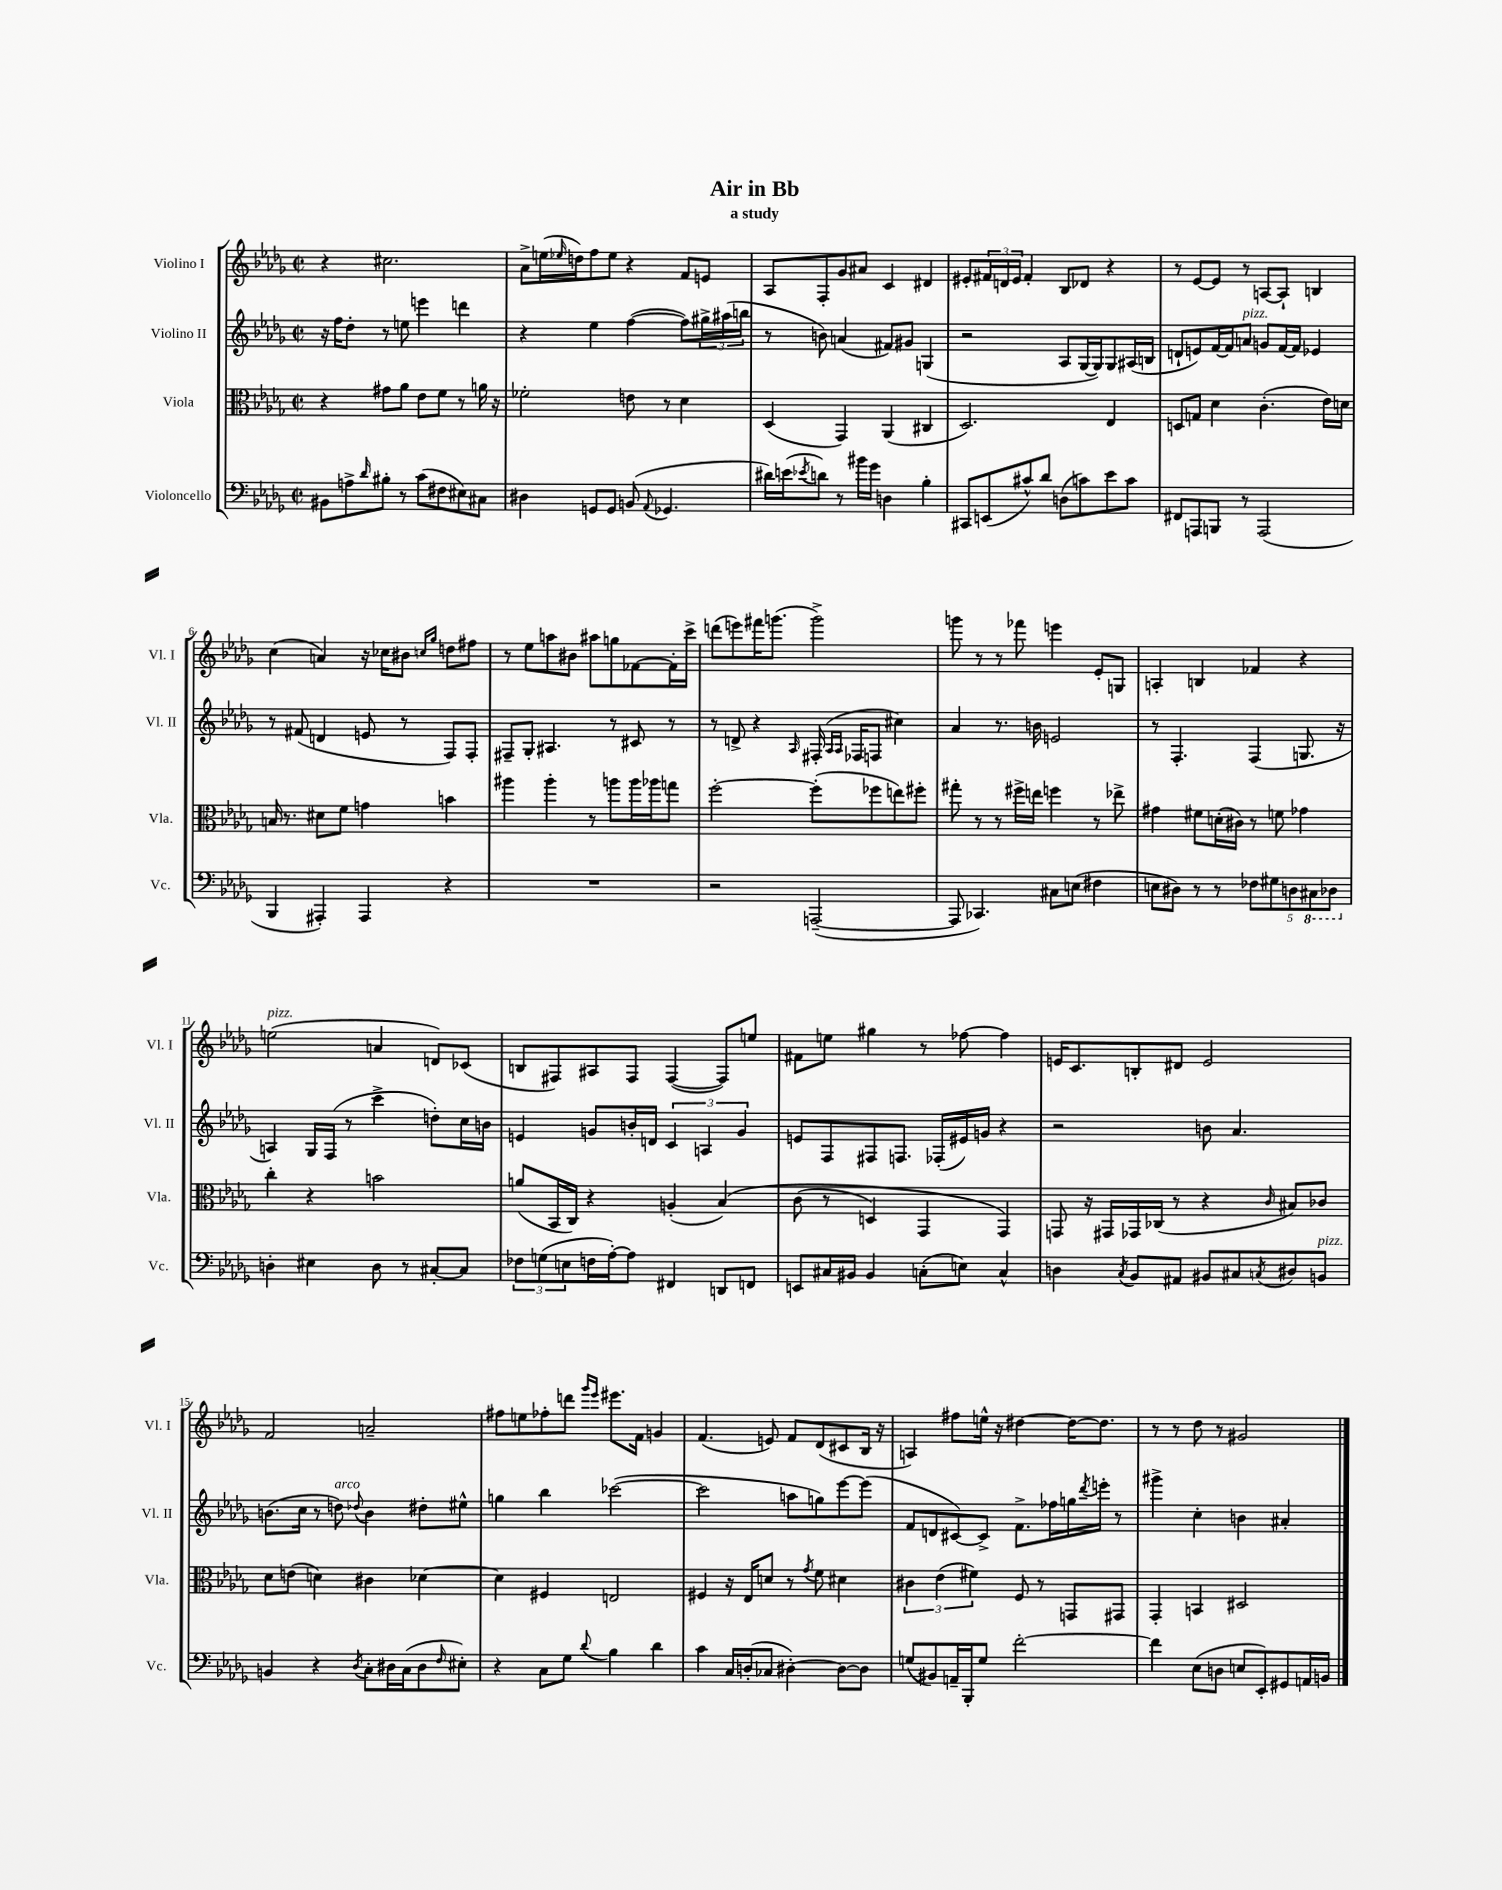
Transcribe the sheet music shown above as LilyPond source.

\header { title = "Air in Bb" subtitle = "a study" }
<<
\new StaffGroup <<
\new Staff = "s0" \with { instrumentName = "Violino I" shortInstrumentName = "Vl. I" } {
    \clef treble \key des \major \defaultTimeSignature \time 2/2
    r4 cis''2. |
    aes'8-> e''16( \grace { ees''16 } d''16) f''8 ees''8 r4 f'8 e'8 |
    aes8 f8-. ges'8 ais'8 c'4 dis'4 |
    eis'8-. \tuplet 3/2 { fis'16 d'16 eis'16 } fis'4-. bes8 des'8 r4 |
    r8 ees'8~ ees'8 r8 a8~ a8-! b4 |
    c''4( a'4) r16 ces''16 bis'8 \grace { c''16 ges''16 } d''8 fis''8 |
    r8 ees''8 a''8 bis'8 ais''8 g''8 fes'8~ fes'16-. c'''16-> |
    d'''8( e'''8) fis'''16 g'''8.( g'''2->) |
    g'''8 r8 r8 fes'''8 e'''4 ees'8-. g8 |
    a4-. b4 fes'4 r4 |
    e''2^\markup { \italic "pizz." }( a'4 d'8) ces'8( |
    b8 fis8) ais8 fis8 fis4~( fis8) e''8 |
    fis'8 e''8 gis''4 r8 fes''8~ fes''4 |
    e'16 c'8. b8-. dis'8 e'2 |
    f'2 a'2-- |
    fis''8 e''8 fes''8-. d'''8 \grace { ges'''16 ees'''16 } eis'''8. f'16 g'4 |
    f'4.( e'8) f'8 des'8( cis'8 bes16 r16 |
    a4) fis''8 e''16-^ r16 dis''4~ dis''16~ dis''8. |
    r8 r8 des''8 r8 gis'2 \bar "|." |
}
\new Staff = "s1" \with { instrumentName = "Violino II" shortInstrumentName = "Vl. II" } {
    \clef treble \key des \major \defaultTimeSignature \time 2/2
    r16 f''16 des''8-. r8 e''8 e'''4 d'''4 |
    r4 ees''4 f''4~( f''8) \tuplet 3/2 { gis''16-> ais''16( b''16 } |
    r8 b'8) a'4( fis'8) gis'8 g4( |
    r2 aes8 ges16~ ges16) ges8 ais16( b16 |
    d'8-! e'8) f'16~ f'16 a'8^\markup { \italic "pizz." } g'8 f'16~ f'16 ees'4 |
    r8 fis'8( d'4 e'8 r8 f8) f8-. |
    fis8-- ges8-. ais4. r8 cis'8 r8 |
    r8 d'8-> r4 \grace { aes16 } fis16-.( \grace { aes16 aes16 } fes16 f8 cis''4) |
    aes'4 r8. b'16 e'2 |
    r8 f4.-. f4( g8. r16 |
    a4) ges16 f16( r8 c'''4-> d''8-.) c''16 b'16 |
    e'4 g'8 b'16-. d'16 \tuplet 3/2 { c'4 a4 g'4 } |
    e'8 f8 fis8 f8. fes16-.( eis'16) g'16 r4 |
    r2 b'8 aes'4. |
    b'8.( c''16 r8 d''8^\markup { \italic "arco" }) \appoggiatura { des''8 } b'4 dis''8-. eis''8-^ |
    g''4 bes''4 ces'''2~( |
    ces'''2 a''8 g''8) ees'''8~ ees'''8( |
    f'8 d'8 cis'8~) cis'8-> f'8.-> fes''16 g''16 \acciaccatura { des'''8 } e'''16-. r8 |
    gis'''4-> c''4-. b'4 ais'4-. \bar "|." |
}
\new Staff = "s2" \with { instrumentName = "Viola" shortInstrumentName = "Vla." } {
    \clef alto \key des \major \defaultTimeSignature \time 2/2
    r4 gis'8 aes'8 ees'8 f'8 r8 a'16 r16 |
    fes'2-. e'8 r8 des'4 |
    des4( ges,4) aes,4( cis4 |
    des2.) ees4 |
    d8 g8 des'4 c'4.-.( ees'16) d'16 |
    b16 r8. dis'8 f'8 g'4 b'4 |
    ais''4 ais''4-. r8 a''8 a''16 aes''16 g''8 |
    f''2~-. f''8-.( fes''8 e''8) fis''8-. |
    gis''8-. r8 r8 fis''16-> e''16 f''4 r8 ees''8-> |
    gis'4 fis'8 d'16-.( cis'16) r8 f'8 ges'4 |
    c''4-. r4 b'2 |
    a'8( bes,16 c16) r4 a4-.( bes4)\( |
    c'8( r8 d4) ges,4 ges,4\) |
    g,8 r16 gis,16 ges,16 ces16( r8 r4 \grace { c'16 } bis8) ces'8 |
    des'8 e'8( d'4) cis'4 des'4~ |
    des'4 fis4 e2 |
    fis4 r16 ees16 d'8 r8 \acciaccatura { ges'8 } f'8 dis'4 |
    \tuplet 3/2 { cis'4 ees'4( fis'4) } f8 r8 g,8 gis,8 |
    ges,4-. b,4 dis2 \bar "|." |
}
\new Staff = "s3" \with { instrumentName = "Violoncello" shortInstrumentName = "Vc." } {
    \clef bass \key des \major \defaultTimeSignature \time 2/2
    bis,8 a8-> \grace { des'16 } bis8-. r8 c'8( fis8 eis8) cis8 |
    dis4 g,8 g,8 b,8( \appoggiatura { aes,8 } ges,4. |
    dis'16) e'16( \acciaccatura { ees'8 } d'8) r8 bis'16 ges'16 d4 bes4-. |
    cis,8 e,8( cis'8-^) des'8 d8( c'8) ees'8 c'8 |
    fis,8 a,,8 b,,8 r8 a,,2( |
    bes,,4 ais,,4-.) ais,,4 r4 |
    R1 |
    r2 a,,2~--( |
    a,,8 ces,4.) cis8 e8( fis4 |
    e8 dis8) r8 r8 \tuplet 5/4 { fes8 gis8 d8 \ottava #-1 cis,8 des,!8 \ottava #0 } |
    d4-. eis4 d8 r8 cis8~-. cis8 |
    \tuplet 3/2 { fes8 g8( e8 } f16 aes16~-.) aes8 fis,4 d,8 f,8 |
    e,8 cis16 bis,16 bis,4 c8-.( e8) c4-^ |
    d4 \acciaccatura { c8 } bes,8 ais,8 bis,8 cis8 \acciaccatura { c8 } dis8 b,8^\markup { \italic "pizz." } |
    b,4 r4 \acciaccatura { des8 } c8-. dis16 c16( dis8 \grace { f16 } eis8-.) |
    r4 c8 ges8 \appoggiatura { des'8 } bes4 des'4 |
    c'4 c16 d16-.( ces8 dis4~-.) dis8~ dis8 |
    g8( bis,8) a,16-- bes,,16-. g8 f'2~-. |
    f'4 ees8( d8 e8 ees,8-.) gis,8 a,16 b,16 \bar "|." |
}
>>
>>
